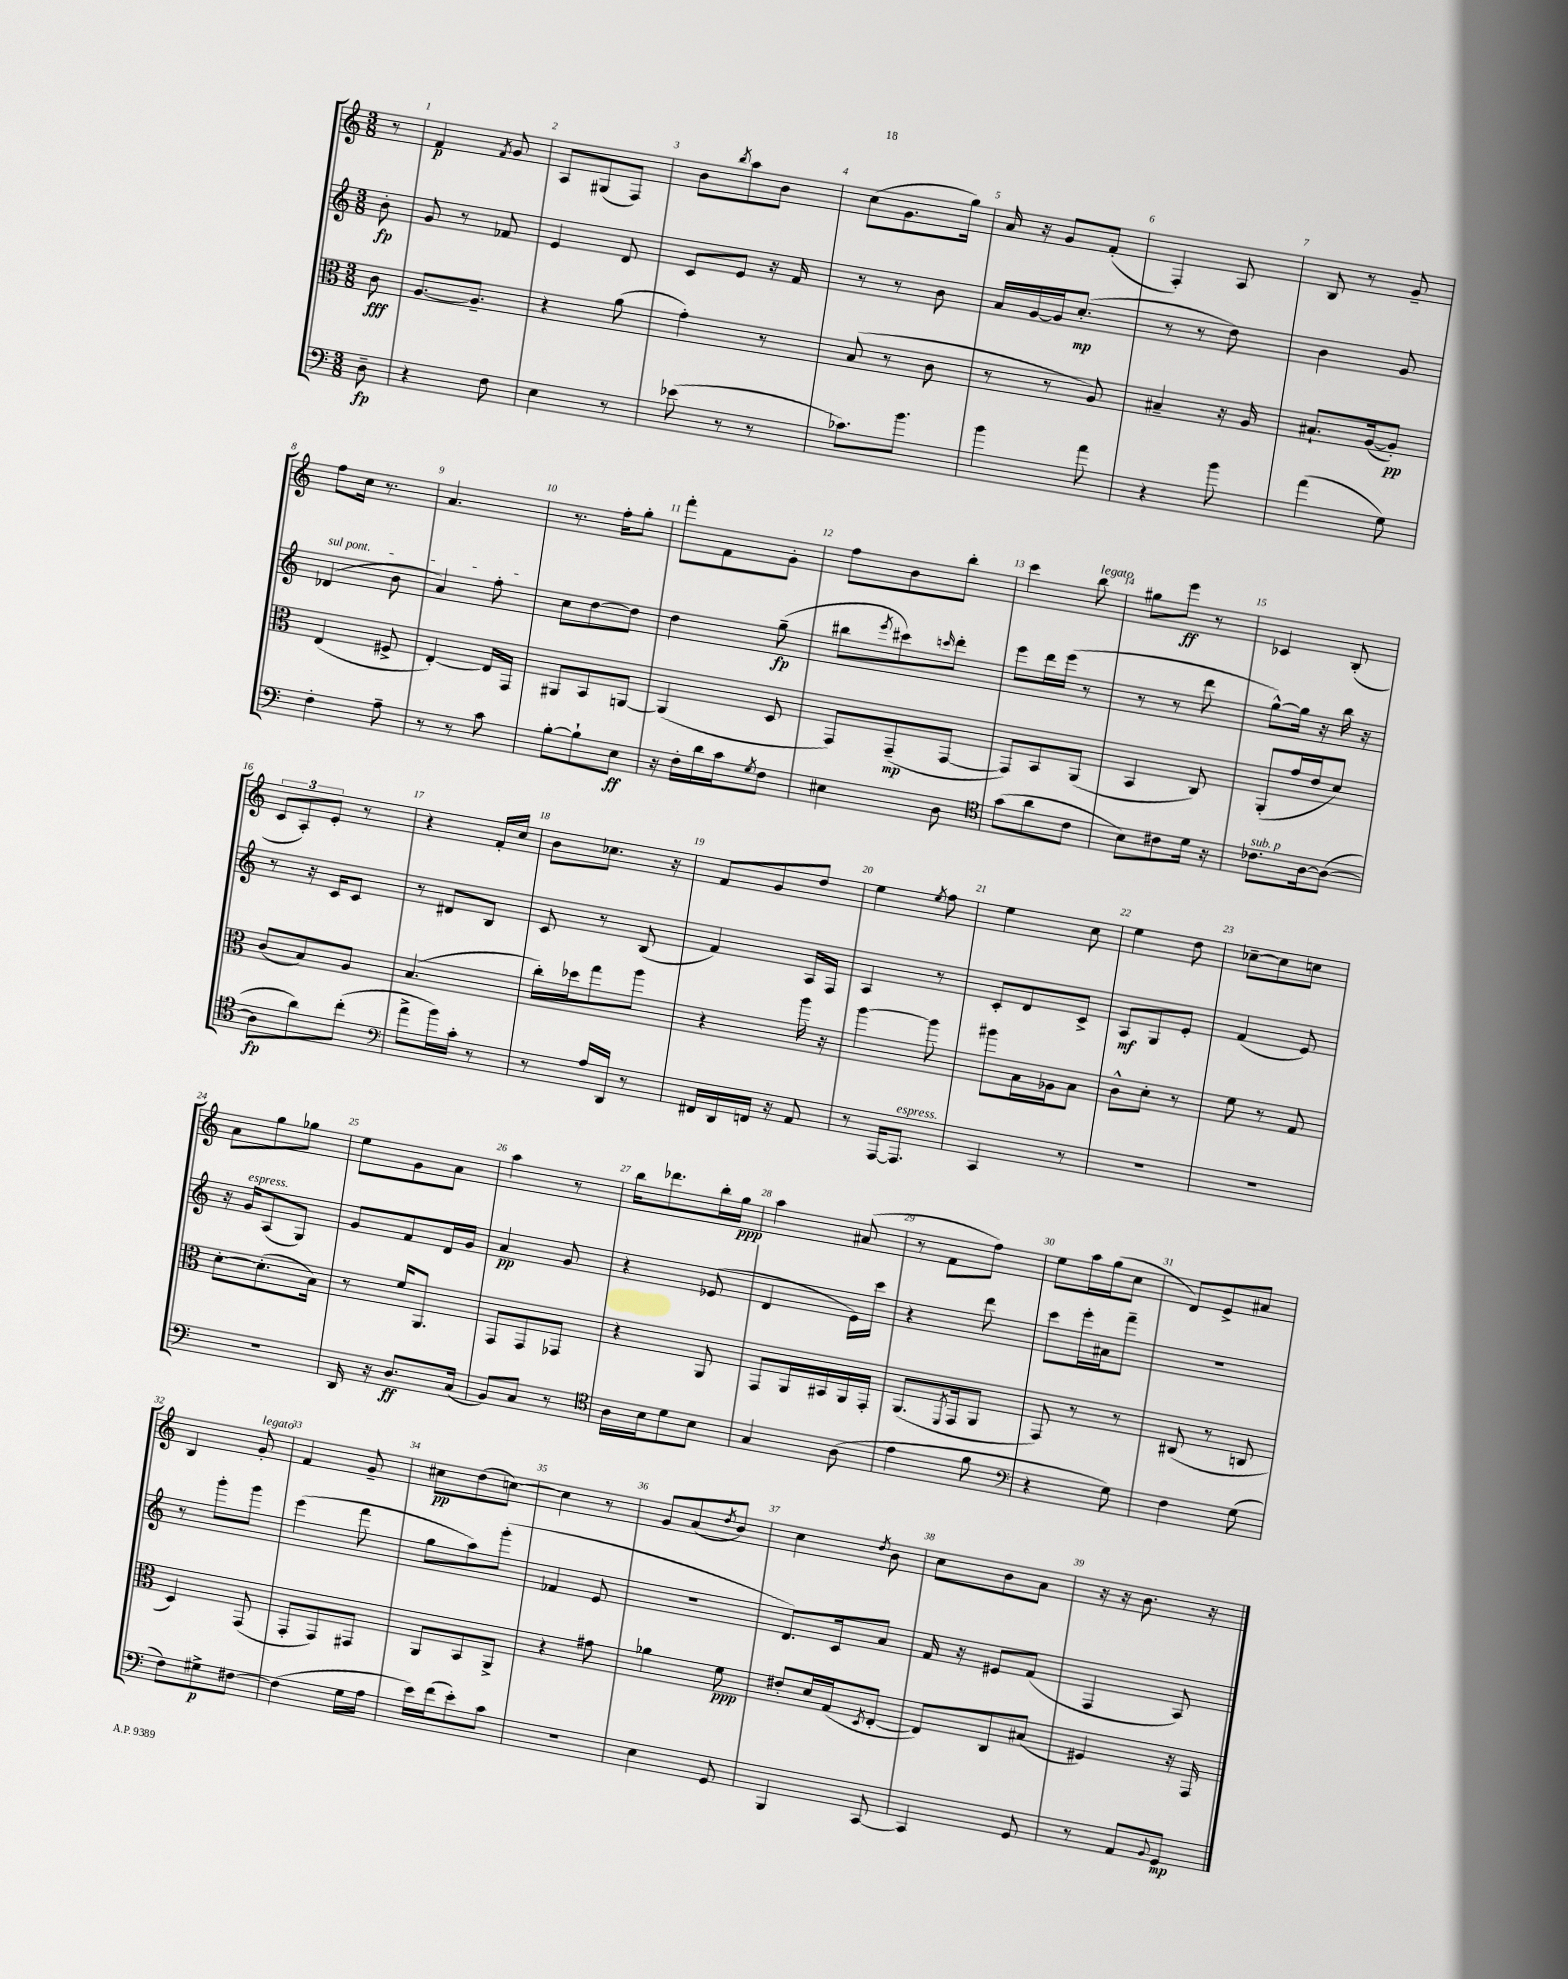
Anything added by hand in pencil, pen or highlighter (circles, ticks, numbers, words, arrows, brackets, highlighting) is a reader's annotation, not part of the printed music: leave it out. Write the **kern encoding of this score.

**kern	**kern	**kern	**kern
*staff4	*staff3	*staff2	*staff1
*clefF4	*clefC3	*clefG2	*clefG2
*k[]	*k[]	*k[]	*k[]
*M3/8	*M3/8	*M3/8	*M3/8
8D~	8c	8b'	8r
=	=	=	=
4r	[8.A	8g	4f
.	.	8r	.
.	8.A~]	.	.
.	.	.	8qf
8F	.	8f-	8g
=	=	=	=
4E	4r	4e	8A
.	.	.	(8G#
8r	(8a	8d	8F)
=	=	=	=
(8e-	4g')	8c	8b
.	.	.	8qbb
8r	.	8e	8aa
8r	8r	16r	8b
.	.	16f	.
=	=	=	=
8.c-)	(8B	8r	(8cc
.	8r	8r	8.g
8.b	.	.	.
.	8c	8b	.
.	.	.	16gg)
=	=	=	=
4b	8r	16a	16a
.	.	[16g	16r
.	8r	16g]	8g
.	.	(8.cc'	.
8a	8A)	.	(8f'
=	=	=	=
4r	4B#~	8r	4F')
.	.	8r	.
8b	16r	8dd)	8A
.	16A	.	.
=	=	=	=
(4a	8.B#`	4b	8B
.	.	.	8r
.	([16A	.	.
8G)	8A'])	8g	8g~
=	=	=	=
4F'	(4E	(4d-	8ff
.	.	.	16cc
.	.	.	8.r
8A~	8F#^	8b	.
=	=	=	=
8r	[4E')	4a)	4.a
8r	.	.	.
8c	16E]	8ff'	.
.	16GG	.	.
=	=	=	=
[8B'	8AA#	8cc	8.r
8B`]	8BB	[8dd	.
.	.	.	16ff'
8E	[8AA	8dd]	8gg'
=	=	=	=
16r	(4AA]	4dd	8fff'
16F'	.	.	.
16d	.	.	8f
16c	.	.	.
8qG	.	.	.
8F	8D	(8gg~	8g'
=	=	=	=
4E#	8GG)	8bb#	8ff
.	.	8qeee	.
.	(8GG~	8ccc#)	8b
.	.	16qqccc	.
8D	[8GG	8ddd'	8bb'
=	=	=	=
*clefC4	*	*	*
(8g	8GG])	8eee	4ccc
8a	8BB	16ddd	.
.	.	(16eee	.
8c	(8AA	8r	8bb
=	=	=	=
8B)	4BB	8r	8gg#
8c#	.	8r	8eee
16d	8C)	8ddd	8r
16r	.	.	.
=	=	=	=
8.c-	(8AA'	[8gg^^)	4c-
.	16g	16gg]	.
[16A	16e	16r	.
(8A_	8d)	16bb	(8B'
.	.	16r	.
=	=	=	=
8A]	(8c	8r	12c
.	.	.	12A')
8a)	8B)	16r	.
.	.	.	12e'
.	.	16c	.
(8cc'	8A	8c	8r
=	=	=	=
*clefF4	*	*	*
8a^	(4.B	8r	4r
16b)	.	8d#	.
16c'	.	.	.
8r	.	8B	16f'
.	.	.	16cc
=	=	=	=
8r	16cc')	8c	8b
.	16dd-	.	.
16A	8gg	8r	8.cc-
16DD	.	.	.
8r	8aa	(8B	.
.	.	.	16r
=	=	=	=
16FF#	4r	4f)	8f
16DD	.	.	.
16FF	.	.	8g
16r	.	.	.
8AA	16aa	16A	8dd
.	16r	16F	.
=	=	=	=
8r	[4aa	4A	4ee
[16AAA	.	.	.
8.AAA]	.	.	.
.	.	.	8qee
.	8aa]	8r	8ff
=	=	=	=
4CC	8aa#	8c'	4ee
.	16B	8d	.
.	16A-	.	.
8r	8B	8c^	8cc
=	=	=	=
4.r	8c^^	8A	4ee
.	8d'	8G	.
.	8r	8e'	8dd
=	=	=	=
4.r	8f	(4f	[8cc-~
.	8r	.	8cc-]
.	8G	8e)	8cc
=	=	=	=
4.r	[8d'	16r	8a
.	.	16g	.
.	(8.d']	(8A	8gg
.	.	8G)	8gg-
.	16B)	.	.
=	=	=	=
16DD	8r	8g	8ee
16r	.	.	.
8.D	16f	8f	8g
.	8.AA	.	.
.	.	16d	8a
(16C	.	16g	.
=	=	=	=
8BB)	8GG	4a	4aa
8C	8GG	.	.
8r	8GG-	8g	8r
=	=	=	=
*clefC4	*	*	*
16A	4r	4r	16bb
16B	.	.	8.ddd-
8d	.	.	.
8B	8AA	(8e-	16bb'
.	.	.	16gg
=	=	=	=
4G	8GG	4d	4aa
.	16AA	.	.
.	16BB#	.	.
(8A	16AA	16e)	(8a#
.	16GG'	16ccc	.
=	=	=	=
4e	(8.AA	4r	8r
.	.	.	8f
.	8qFF	.	.
.	16GG	.	.
8f	8AA	8ddd	8ff)
=	=	=	=
*clefF4	*	*	*
4r	8GG)	8ccc	8ee
.	8r	16eee'	16aa
.	.	16a#	(16gg
8G)	8r	8fff~	8cc
=	=	=	=
4F	(8C#	4.r	8d)
.	8r	.	8e^
(8G	8C	.	8a#
=	=	=	=
8F)	4D)	8r	4B
8G#^	.	8ggg'	.
[8F#	(8GG	8ggg	8g'
=	=	=	=
(4F#]	8GG'	(4eee	4f
.	8GG)	.	.
16G	8GG#	8fff	8g~
16A	.	.	.
=	=	=	=
16e)	8AA	8gg	8cc#
(16f	.	.	.
8e')	8BB	8aa)	(8dd
8c	8AA^	(8ggg'	[8cc)
=	=	=	=
4.r	4r	4f-	4cc]
.	8g#	8e	8r
=	=	=	=
4E	4a-	4.r	8g
.	.	.	(8a
.	.	.	8qdd
8GG	8f	.	8b)
=	=	=	=
4BBB	8e#'	8.d)	4cc
.	16d	.	.
.	(16G	16c	.
.	8qD	.	8qdd
[8CC	[8E'	8a	8b
=	=	=	=
4CC]	8E])	16f	8cc
.	.	16r	.
.	8C	8e#	8b
8GG	(8B#	(8f	8a
=	=	=	=
8r	4F#)	4F	16r
.	.	.	16r
8AA	.	.	8.b
8qqBB	.	.	.
8GG	16r	8A)	.
.	16GG	.	16r
==	==	==	==
*-	*-	*-	*-
